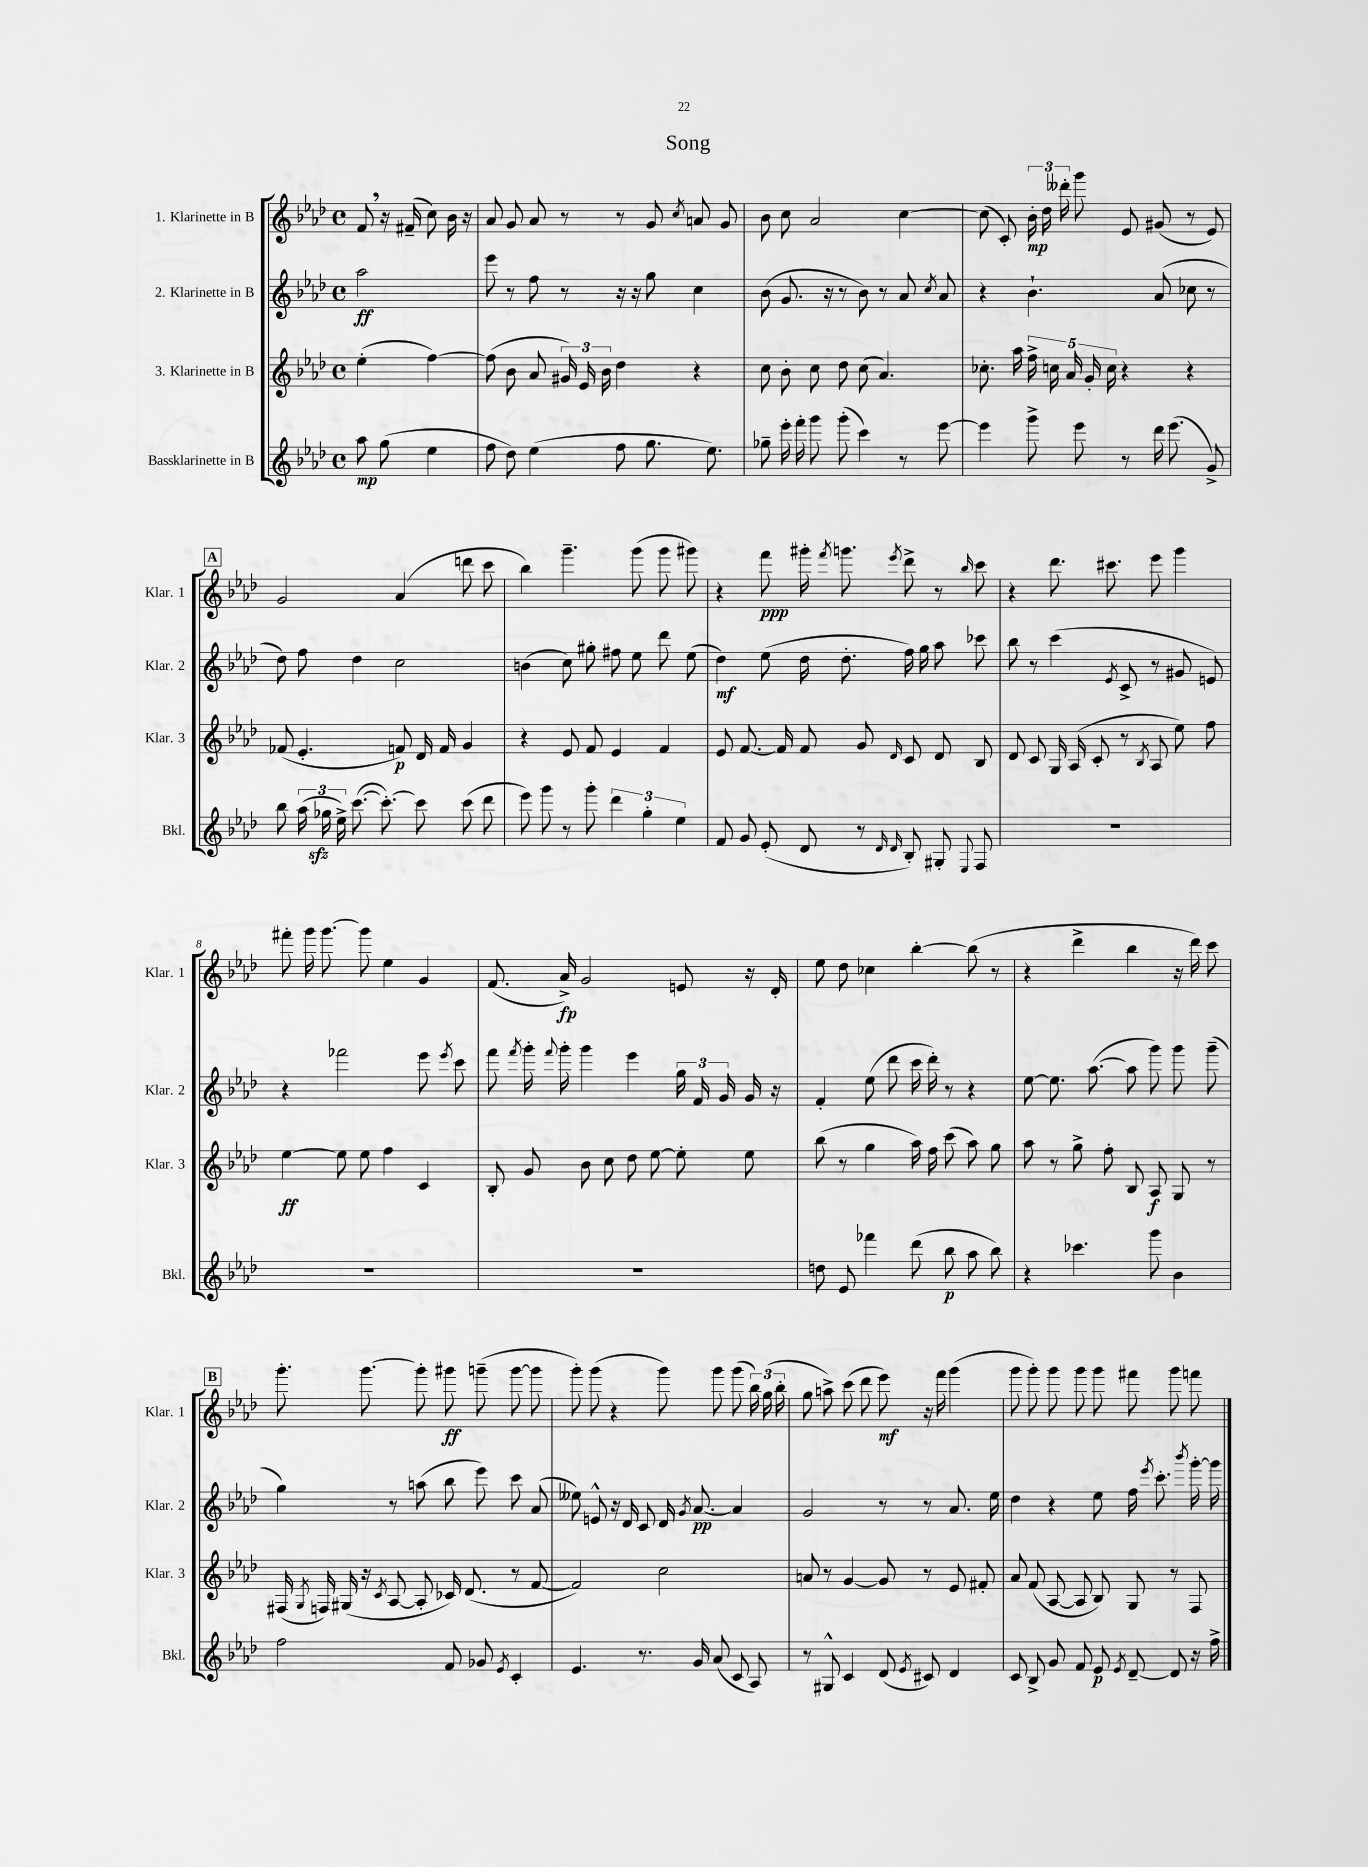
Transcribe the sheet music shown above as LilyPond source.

\header { title = "Song" }
<<
\new StaffGroup <<
\new Staff = "s0" \with { instrumentName = "1. Klarinette in B" shortInstrumentName = "Klar. 1" } {
    \clef treble \key aes \major \defaultTimeSignature \time 4/4 \partial 2
    \autoBeamOff f'8 \breathe r16 fis'16--( c''8) bes'16 r16 |
    aes'8 g'8 aes'8 r8 r8 g'8 \acciaccatura { c''8 } a'8 g'8 |
    bes'8 c''8 aes'2 c''4~ |
    c''8( c'8-.) \tuplet 3/2 { bes'16-.\mp des''16 deses'''16-. } g'''8 ees'8 gis'8( r8 ees'8) |
    \mark \markup { \box "A" } g'2 aes'4( d'''8 c'''8 |
    bes''4) g'''4.-- g'''8( g'''8 gis'''8) |
    r4 f'''8\ppp gis'''16-. \acciaccatura { f'''8 } g'''8. \acciaccatura { ees'''8 } des'''8-> r8 \grace { bes''16 } c'''8 |
    r4 des'''8. cis'''8. ees'''8 g'''4 |
    fis'''8-. g'''16 g'''8.~ g'''8 ees''4 g'4 |
    f'8.( aes'16->\fp) g'2 e'8 r16 des'16-. |
    ees''8 des''8 ces''4 bes''4~-. bes''8( r8 |
    r4 des'''4-> bes''4 r16 des'''16) c'''8 |
    \mark \markup { \box "B" } g'''8.-. g'''8.~ g'''8-. gis'''8\ff g'''8--( g'''8~ g'''8 |
    g'''8-.) g'''8( r4 g'''8) g'''8 g'''8( \tuplet 3/2 { bes''16) g''16( bes''16-. } |
    g''8 a''8->) c'''8( des'''8 ees'''8\mf) r16 f'''16 g'''4( |
    g'''8 g'''8-.) g'''8 g'''8 g'''8 fis'''8 g'''8 f'''8 \bar "|." |
}
\new Staff = "s1" \with { instrumentName = "2. Klarinette in B" shortInstrumentName = "Klar. 2" } {
    \clef treble \key aes \major \defaultTimeSignature \time 4/4 \partial 2
    \autoBeamOff aes''2\ff |
    ees'''8 r8 f''8 r8 r16 r16 g''8 c''4 |
    bes'8( g'8. r16 r8 bes'8) r8 aes'8 \acciaccatura { c''8 } aes'8 |
    r4 bes'4.-! aes'8( ces''8 r8 |
    \mark \markup { \box "A" } des''8) f''8 des''4 c''2 |
    b'4( c''8) gis''8-. fis''8 ees''8 des'''8 ees''8( |
    des''4\mf) ees''8( des''16 des''8.-. f''16) g''16 aes''8 ces'''8 |
    bes''8 r8 c'''4( \acciaccatura { ees'8 } c'8-> r8 gis'8 e'8) |
    r4 fes'''2 ees'''8 \acciaccatura { ees'''8 } c'''8 |
    f'''8 \acciaccatura { f'''8 } g'''16-. \appoggiatura { f'''8 } g'''16-. g'''4 ees'''4 \tuplet 3/2 { g''16 f'16 g'16 } g'16 r16 |
    f'4-. ees''8( des'''8 c'''16 des'''16-.) r8 r4 |
    ees''8~ ees''8. aes''8.~( aes''8 g'''8) g'''8 g'''8--( |
    \mark \markup { \box "B" } g''4) r8 a''8( bes''8 ees'''8) c'''8 aes'8( |
    eeses''8) e'8-^ r16 des'16 c'8 des'16 \acciaccatura { g'8 } aes'8.~\pp aes'4 |
    g'2 r8 r8 aes'8. ees''16 |
    des''4 r4 ees''8 f''16 \acciaccatura { ees'''8 } c'''8.-. \acciaccatura { bes'''8 } g'''16~-. g'''16 \bar "|." |
}
\new Staff = "s2" \with { instrumentName = "3. Klarinette in B" shortInstrumentName = "Klar. 3" } {
    \clef treble \key aes \major \defaultTimeSignature \time 4/4 \partial 2
    \autoBeamOff ees''4-.( f''4~) |
    f''8( bes'8 aes'8 \tuplet 3/2 { gis'16) ees'16 bes'16 } des''4 r4 |
    c''8 bes'8-. c''8 des''8 c''8( aes'4.) |
    ces''8.-. aes''16 \tuplet 5/4 { f''16-> c''16 aes'16 g'16-. c''16 } r4 r4 |
    \mark \markup { \box "A" } fes'8( ees'4.-. f'8\p) des'16 f'16 g'4 |
    r4 ees'8 f'8 ees'4 f'4 |
    ees'8 f'8.~ f'16 f'8 g'8 \grace { des'16 } c'8 des'8 bes8 |
    des'8 c'8 g16 aes16( c'8-. r8 \acciaccatura { bes8 } aes8 ees''8) f''8 |
    ees''4~\ff ees''8 ees''8 f''4 c'4 |
    bes8-. g'8 bes'8 c''8 des''8 ees''8~ ees''8-. ees''8 |
    bes''8( r8 g''4 aes''16) f''16 c'''8( aes''8) g''8 |
    aes''8 r8 g''8-> f''8-. bes8 aes8\f g8 r8 |
    \mark \markup { \box "B" } fis16( \acciaccatura { g8 } f16) gis16( r16 \acciaccatura { c'8 } aes8~ aes8-. ces'16) des'8.( r8 f'8~ |
    f'2) c''2 |
    a'8 r8 g'4~ g'8 r8 ees'8 fis'8-. |
    aes'8 f'8( aes8~ aes8 bes8) g8 r8 f8 \bar "|." |
}
\new Staff = "s3" \with { instrumentName = "Bassklarinette in B" shortInstrumentName = "Bkl." } {
    \clef treble \key aes \major \defaultTimeSignature \time 4/4 \partial 2
    \autoBeamOff aes''8\mp g''8( ees''4 |
    f''8 des''8) ees''4( f''8 g''8. ees''8.) |
    ges''8-- ees'''16-. f'''16-. g'''8 g'''8-.( c'''4) r8 ees'''8~ |
    ees'''4 g'''8-> ees'''8 r8 des'''16 ees'''8.( g'8->) |
    \mark \markup { \box "A" } bes''8 \tuplet 3/2 { aes''16( ges''16\sfz ees''16->) } c'''8.~( c'''8.~-.) c'''8 c'''8( des'''8 |
    ees'''8) g'''8 r8 g'''8-. \tuplet 3/2 { des'''4 g''4-. ees''4 } |
    f'8 g'8 ees'8-.( des'8 r8 \grace { des'16 des'16 } bes8-.) gis8-. \appoggiatura { ees8 } f8 |
    R1 |
    R1 |
    R1 |
    d''8 ees'8 fes'''4 des'''8( bes''8\p aes''8 bes''8) |
    r4 ces'''4. g'''8 bes'4 |
    \mark \markup { \box "B" } f''2 f'8 ges'8 \acciaccatura { ees'8 } c'4-. |
    ees'4. r8. g'16 aes'8( c'8 aes8) |
    r8 gis8-^ c'4 des'8( \acciaccatura { ees'8 } cis'8) des'4 |
    c'8 bes8-> g'8 f'8 ees'8\p \acciaccatura { ees'8 } des'8~-- des'8 r16 f''16-> \bar "|." |
}
>>
>>
